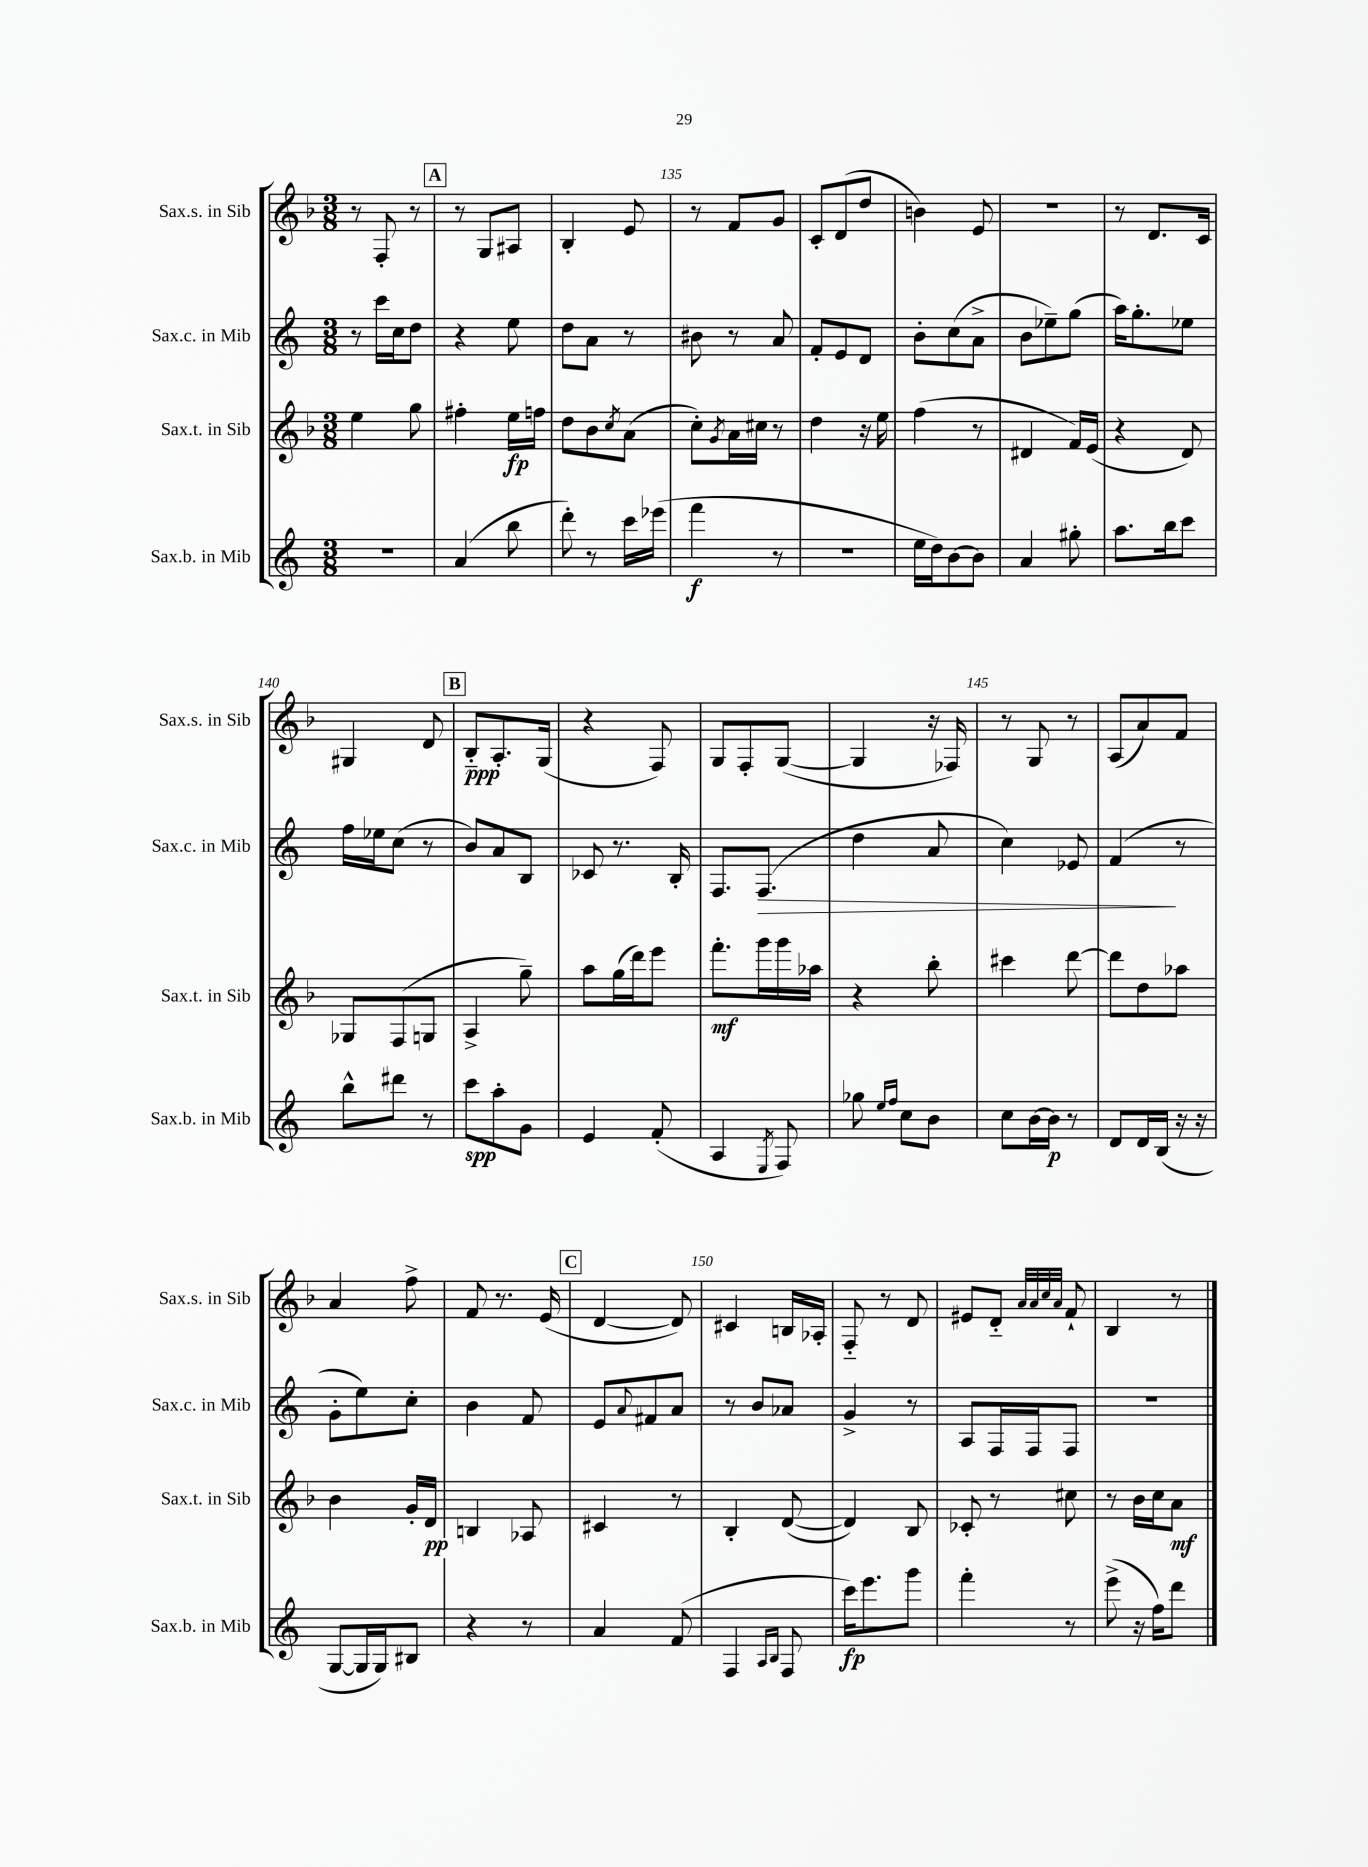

**kern	**dynam	**kern	**dynam	**kern	**dynam	**kern	**dynam
*part4	*part4	*part3	*part3	*part2	*part2	*part1	*part1
*staff4	*staff4	*staff3	*staff3	*staff2	*staff2	*staff1	*staff1
*I"Sax.b. in Mib	*	*I"Sax.t. in Sib	*	*I"Sax.c. in Mib	*	*I"Sax.s. in Sib	*
*I'Sax.b. in Mib	*	*I'Sax.t. in Sib	*	*I'Sax.c. in Mib	*	*I'Sax.s. in Sib	*
*clefG2	*	*clefG2	*	*clefG2	*	*clefG2	*
*k[]	*	*k[b-]	*	*k[]	*	*k[b-]	*
*M3/8	*	*M3/8	*	*M3/8	*	*M3/8	*
=132	=132	=132	=132	=132	=132	=132	=132
4.r	.	4ee\	.	8r	.	8r	.
.	.	.	.	16ccc\LL	.	8F'/	.
.	.	.	.	16cc\J	.	.	.
.	.	8gg\	.	8dd\J	.	8r	.
!!LO:REH:place=s1:t=A
=133	=133	=133	=133	=133	=133	=133	=133
(4a/	.	4ff#X'\	.	4r	.	8r	.
.	.	.	.	.	.	8G/L	.
8bb\	.	16ee\LL	fp	8ee\	.	8A#X/J	.
.	.	16ffn\JJ	.	.	.	.	.
=134	=134	=134	=134	=134	=134	=134	=134
8ddd'\)	.	8dd\L	.	8dd\L	.	4B-'/	.
8r	.	8b-\	.	8a\J	.	.	.
.	.	8qcc/	.	.	.	.	.
16ccc\LL	.	(8a\J	.	8r	.	8e/	.
(16eee-X\JJ	.	.	.	.	.	.	.
=135	=135	=135	=135	=135	=135	=135	=135
4fff\	f	8cc'\L)	.	8b#X\	.	8r	.
.	.	8qg/	.	.	.	.	.
.	.	16a\L	.	8r	.	8f/L	.
.	.	16cc#X\JJ	.	.	.	.	.
8r	.	8r	.	8a/	.	8g/J	.
=136	=136	=136	=136	=136	=136	=136	=136
4.r	.	4dd\	.	8f'/L	.	8c'/L	.
.	.	.	.	8e/	.	(8d/	.
.	.	16r	.	8d/J	.	8dd/J	.
.	.	16ee\	.	.	.	.	.
=137	=137	=137	=137	=137	=137	=137	=137
16ee\LL	.	(4ff\	.	8b'\L	.	4bn\)	.
16dd\J)	.	.	.	.	.	.	.
[8b\	.	.	.	(8cc\	.	.	.
8b\J]	.	8r	.	8a^\J	.	8e/	.
=138	=138	=138	=138	=138	=138	=138	=138
4a/	.	4d#X/	.	8b\L	.	4.r	.
.	.	.	.	8ee-X~\)	.	.	.
8gg#X'\	.	16f/LL)	.	(8gg\J	.	.	.
.	.	(16e/JJ	.	.	.	.	.
=139	=139	=139	=139	=139	=139	=139	=139
8.aa\L	.	4r	.	16aa\KL)	.	8r	.
.	.	.	.	8.gg'\	.	.	.
.	.	.	.	.	.	8.d/L	.
16bb\k	.	.	.	.	.	.	.
8ccc\J	.	8d/)	.	8ee-X\J	.	.	.
.	.	.	.	.	.	16c/Jk	.
!!LO:LB:g=z
=140	=140	=140	=140	=140	=140	=140	=140
8bb^^\L	.	8G-X/L	.	16ff\LL	.	4G#X/	.
.	.	.	.	16ee-X\J	.	.	.
8ddd#X\J	.	(8F/	.	(8cc\J	.	.	.
8r	.	8Gn/J	.	8r	.	8d/	.
!!LO:REH:place=s1:t=B
=141	=141	=141	=141	=141	=141	=141	=141
8ccc\L	spp	4A^/	.	8b/L)	.	8B-/L	ppp
8aa'\	.	.	.	8a/	.	8.A'/	.
8g\J	.	8gg~\)	.	8B/J	.	.	.
.	.	.	.	.	.	(16G/Jk	.
=142	=142	=142	=142	=142	=142	=142	=142
4e/	.	8aa\L	.	8c-X/	.	4r	.
.	.	(16gg\L	.	8.r	.	.	.
.	.	16ddd\J)	.	.	.	.	.
(8f'/	.	8eee\J	.	.	.	8F/)	.
.	.	.	.	16B'/	.	.	.
=143	=143	=143	=143	=143	=143	=143	=143
4A/	.	8.fff'\L	mf	8.F/L	.	8G/L	.
.	.	.	.	.	.	8F'/	.
!	!	!	!	!	!LO:HP:b	!	!
.	.	16ggg\L	.	(8.F/J	>	.	.
8qE/	.	.	.	.	.	.	.
8F/)	.	16ggg\	.	.	.	([8G/J	.
.	.	16aa-X\JJ	.	.	.	.	.
=144	=144	=144	=144	=144	=144	=144	=144
8gg-X\	.	4r	.	4dd\	.	4G/]	.
16qqee/LL	.	.	.	.	.	.	.
16qqff/JJ	.	.	.	.	.	.	.
8cc\L	.	.	.	.	.	.	.
8b\J	.	8bb-'\	.	8a/	.	16r	.
.	.	.	.	.	.	16F-X/)	.
=145	=145	=145	=145	=145	=145	=145	=145
8cc\L	.	4ccc#X\	.	4cc\)	.	8r	.
[16b\L	.	.	.	.	.	8G/	.
16b\JJ]	p	.	.	.	.	.	.
8r	.	[8ddd\	.	8e-X/	.	8r	.
=146	=146	=146	=146	=146	=146	=146	=146
8d/L	.	8ddd\L]	.	(4f/	.	(8A/L	.
16d/L	.	8dd\	.	.	.	8a/)	.
(16B/JJ	.	.	.	.	.	.	.
16r	.	8aa-X\J	.	8r	]	8f/J	.
16r	.	.	.	.	.	.	.
!!LO:LB:g=z
=147	=147	=147	=147	=147	=147	=147	=147
[8G/L	.	4b-\	.	8g'\L	.	4a/	.
16G/L]	.	.	.	8ee\)	.	.	.
16G/J)	.	.	.	.	.	.	.
8B#X/J	.	16g'/LL	.	8cc'\J	.	8ff^\	.
.	.	16d/JJ	pp	.	.	.	.
=148	=148	=148	=148	=148	=148	=148	=148
4r	.	4Bn/	.	4b\	.	8f/	.
.	.	.	.	.	.	8.r	.
8r	.	8A-X/	.	8f/	.	.	.
.	.	.	.	.	.	(16e/	.
!!LO:REH:place=s1:t=C
=149	=149	=149	=149	=149	=149	=149	=149
4a/	.	4c#X/	.	8e/L	.	[4d/	.
.	.	.	.	8qqa/	.	.	.
.	.	.	.	8f#X/	.	.	.
(8f/	.	8r	.	8a/J	.	8d/])	.
=150	=150	=150	=150	=150	=150	=150	=150
4F/	.	4B-'/	.	8r	.	4c#X/	.
.	.	.	.	8b/L	.	.	.
16qqA/LL	.	.	.	.	.	.	.
16qqB/JJ	.	.	.	.	.	.	.
8F/	.	([8d/	.	8a-X/J	.	16Bn/LL	.
.	.	.	.	.	.	16A-X'/JJ	.
=151	=151	=151	=151	=151	=151	=151	=151
16ccc\KL)	fp	4d/])	.	4g^/	.	8F/	.
8.eee\	.	.	.	.	.	.	.
.	.	.	.	.	.	8r	.
8ggg\J	.	8B-/	.	8r	.	8d/	.
=152	=152	=152	=152	=152	=152	=152	=152
4fff'\	.	8c-X'/	.	8A/L	.	8e#X/L	.
.	.	8r	.	16F/L	.	8d/J	.
.	.	.	.	16F/J	.	.	.
.	.	.	.	.	.	32qqa/LLL	.
.	.	.	.	.	.	32qqa/	.
.	.	.	.	.	.	32qqcc/	.
.	.	.	.	.	.	32qqa/JJJ	.
8r	.	8cc#X\	.	8F/J	.	8f`/	.
=153	=153	=153	=153	=153	=153	=153	=153
(8eee^\	.	8r	.	4.r	.	4B-/	.
16r	.	16b-\LL	.	.	.	.	.
16ff\KL)	.	16cc\J	.	.	.	.	.
8ddd\J	.	8a\J	mf	.	.	8r	.
==	==	==	==	==	==	==	==
*-	*-	*-	*-	*-	*-	*-	*-
